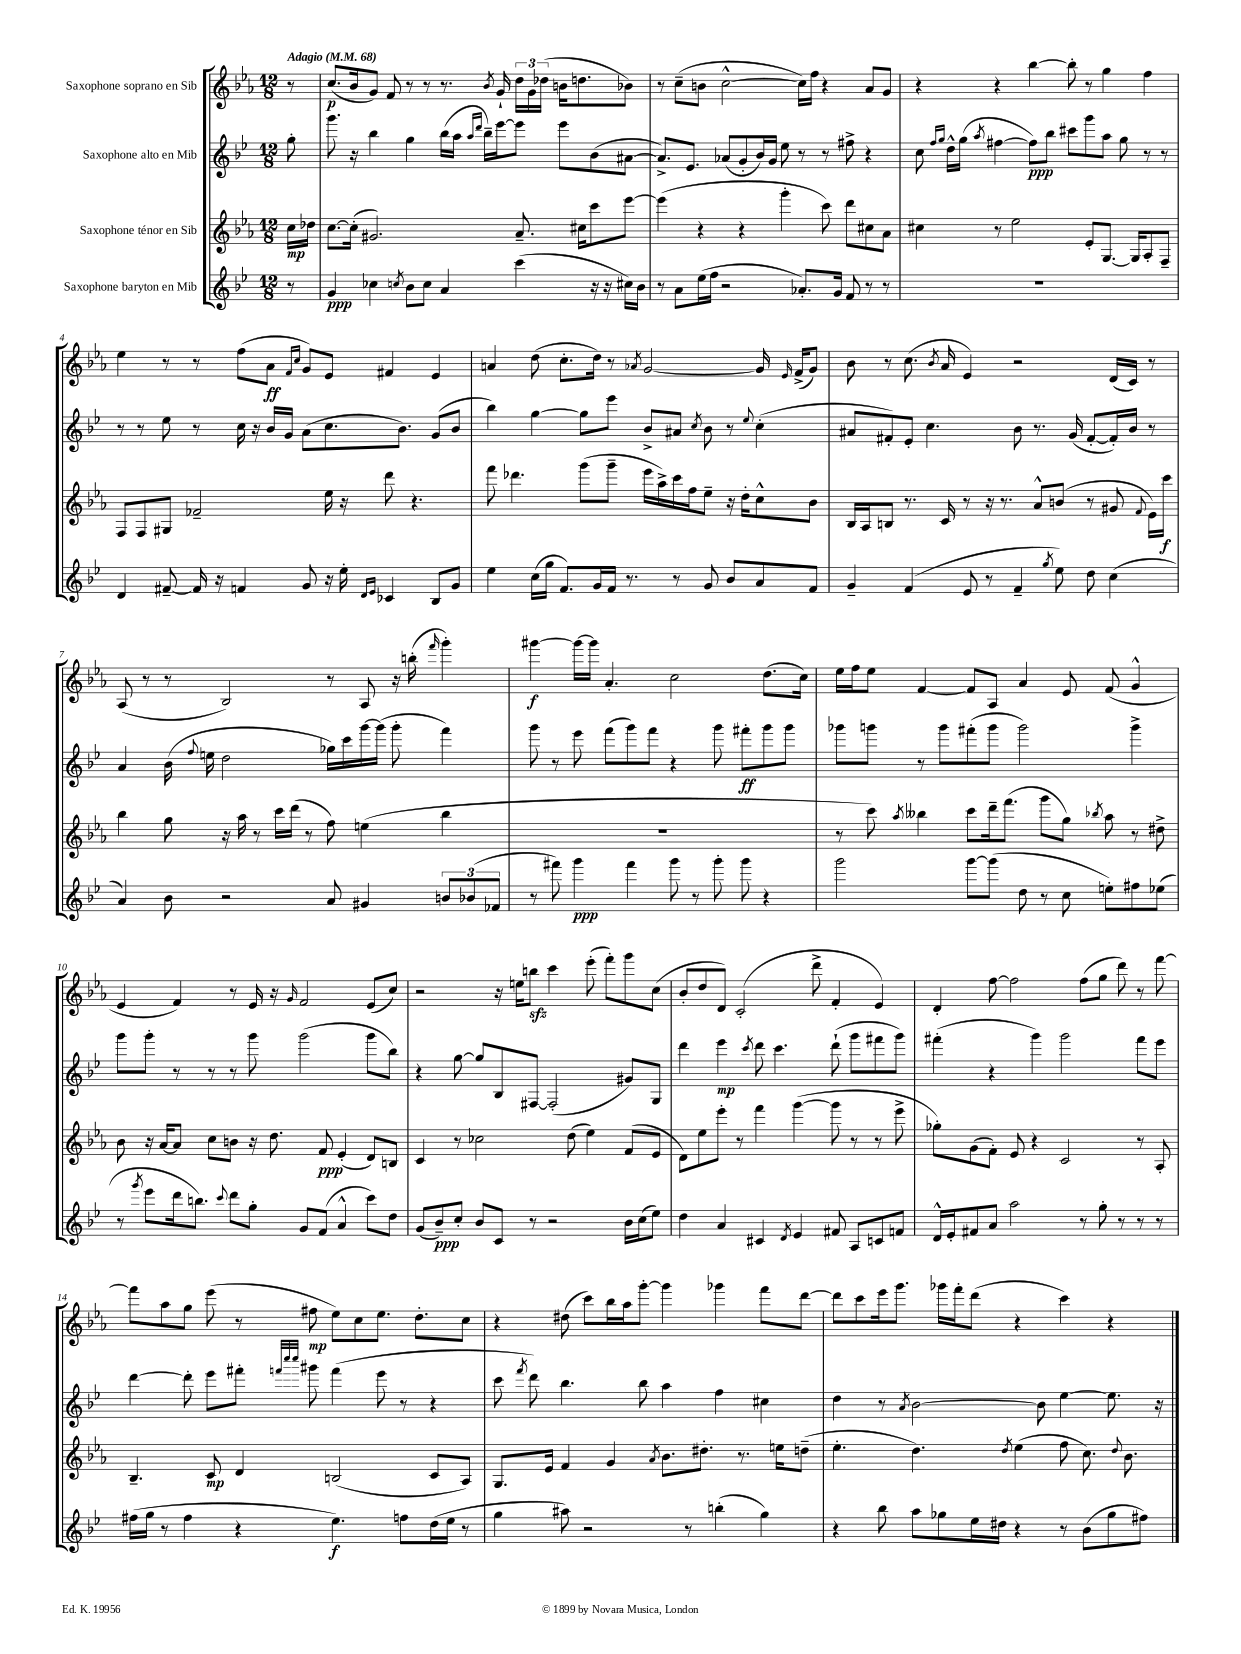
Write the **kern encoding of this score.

**kern	**dynam	**kern	**dynam	**kern	**dynam	**kern	**dynam
*part4	*part4	*part3	*part3	*part2	*part2	*part1	*part1
*staff4	*staff4	*staff3	*staff3	*staff2	*staff2	*staff1	*staff1
*I"Saxophone baryton en Mib	*	*I"Saxophone ténor en Sib	*	*I"Saxophone alto en Mib	*	*I"Saxophone soprano en Sib	*
*clefG2	*	*clefG2	*	*clefG2	*	*clefG2	*
*k[b-e-]	*	*k[b-e-a-]	*	*k[b-e-]	*	*k[b-e-a-]	*
*M12/8	*	*M12/8	*	*M12/8	*	*M12/8	*
*MM68	*	*MM68	*	*MM68	*	*MM68	*
=	=	=	=	=	=	=	=
!	!	!	!	!	!	!LO:TX:a:B:t=Adagio	!
8r	.	16cc\LL	mp	8gg'\	.	8r	.
.	.	16dd-X\JJ	.	.	.	.	.
=1	=1	=1	=1	=1	=1	=1	=1
4g/	ppp	[8.cc\L	.	8.ggg\	.	(8.cc/L	p
.	.	(16cc'\Jk]	.	16r	.	16b-/k	.
4cc-X\	.	2.g#X/)	.	4bb-\	.	8g/J)	.
.	.	.	.	.	.	8f/	.
8qccn/	.	.	.	.	.	.	.
8b-\L	.	.	.	4gg\	.	8r	.
8cc\J	.	.	.	.	.	8r	.
4a/	.	.	.	(16bb-\LL	.	8.r	.
.	.	.	.	16aa\JJ	.	.	.
.	.	.	.	16qqaa/LL	.	.	.
.	.	.	.	16qqddd/JJ	.	.	.
.	.	.	.	16bb-~\LL)	.	.	.
.	.	.	.	.	.	8qb-/	.
.	.	.	.	[16eee-\J	.	16g`/	.
(4ccc\	.	8.a-~/	.	8eee-\J]	.	24dd\LL	.
.	.	.	.	.	.	24g\	.
.	.	.	.	.	.	(24dd-X\JJ	.
.	.	.	.	8eee-\L	.	16bn\KL	.
.	.	16cc#X\KL	.	.	.	8.ddn\	.
16r	.	8ccc\	.	(8b-\	.	.	.
16r	.	.	.	.	.	.	.
16cc#X\LL)	.	[8eee-\J	.	[8a#X\J	.	8b-X\J)	.
16b-\JJ	.	.	.	.	.	.	.
=2	=2	=2	=2	=2	=2	=2	=2
8r	.	(4eee-\]	.	8.a#^/L])	.	8r	.
8a\L	.	.	.	.	.	(8cc~\L	.
.	.	.	.	8.e-/J	.	.	.
(16ee-\L	.	4r	.	.	.	8bn\J	.
16ff\JJ	.	.	.	.	.	.	.
2r	.	.	.	(8a-X/L	.	[2cc^^\	.
.	.	4r	.	8g'/	.	.	.
.	.	.	.	16b-/L)	.	.	.
.	.	.	.	16g/JJ	.	.	.
.	.	4ggg'\	.	8ee-\	.	.	.
8.a-X'/L)	.	.	.	8r	.	16cc\LL])	.
.	.	.	.	.	.	16ff\JJ	.
.	.	8ccc\)	.	8r	.	4r	.
16g/Jk	.	.	.	.	.	.	.
8f/	.	8ddd\L	.	8ff#X^\	.	.	.
8r	.	8cc#X\	.	4r	.	8a-/L	.
8r	.	8a-\J	.	.	.	8g/J	.
=3	=3	=3	=3	=3	=3	=3	=3
1.r	.	4cc#X\	.	8cc\	.	4r	.
.	.	.	.	16qqff/LL	.	.	.
.	.	.	.	16qqgg/JJ	.	.	.
.	.	.	.	16dd^^\LL	.	.	.
.	.	.	.	(16gg\JJ	.	.	.
.	.	.	.	8qaa/	.	.	.
.	.	8r	.	[4ff#X\	.	4r	.
.	.	2ee-\	.	.	.	.	.
.	.	.	.	8ff#\L])	ppp	[4bb-\	.
.	.	.	.	8bb-\J	.	.	.
.	.	.	.	8ccc#X\L	.	8bb-'\]	.
.	.	8e-'/L	.	8ggg\	.	8r	.
.	.	[8.G/J	.	8aa\J	.	4gg\	.
.	.	.	.	8gg\	.	.	.
.	.	16G/KL]	.	.	.	.	.
.	.	8A-'/	.	8r	.	4ff\	.
.	.	8F~/J	.	8r	.	.	.
!!LO:LB:g=z
=4	=4	=4	=4	=4	=4	=4	=4
4d/	.	8F/L	.	8r	.	4ee-\	.
.	.	8F/	.	8r	.	.	.
[8f#X~/	.	8G#X/J	.	8ee-\	.	8r	.
16f#/]	.	2f-X~/	.	8r	.	8r	.
16r	.	.	.	.	.	.	.
4fn/	.	.	.	16cc\	.	(8ff\L	.
.	.	.	.	16r	.	.	.
.	.	.	.	16b-/LL	.	8a-\J	ff
.	.	.	.	16g/JJ	.	.	.
.	.	.	.	.	.	16qqf/LL	.
.	.	.	.	.	.	16qqcc/JJ	.
8g/	.	.	.	(8a\L	.	8g/L)	.
16r	.	16ee-\	.	8.cc\	.	8e-/J	.
16ee-'\	.	16r	.	.	.	.	.
16qqd/LL	.	.	.	.	.	.	.
16qqe-/JJ	.	.	.	.	.	.	.
4c-X/	.	8ddd\	.	.	.	4f#X/	.
.	.	.	.	8.b-\J)	.	.	.
.	.	4.r	.	.	.	.	.
8B-/L	.	.	.	(8g/L	.	4e-/	.
8g/J	.	.	.	8b-/J	.	.	.
=5	=5	=5	=5	=5	=5	=5	=5
4ee-\	.	8fff\	.	4bb-\)	.	4an/	.
.	.	4.ddd-X\	.	.	.	.	.
(16cc\LL	.	.	.	[4gg\	.	(8dd\	.
16gg\JJ	.	.	.	.	.	.	.
8.f/L)	.	.	.	.	.	8.cc'\L	.
.	.	(8ggg\L	.	8gg\L]	.	.	.
16g/L	.	.	.	.	.	16dd\Jk)	.
16f/JJ	.	8ggg~\J	.	8eee-\J	.	8r	.
8.r	.	.	.	.	.	.	.
.	.	.	.	.	.	8qa-X/	.
.	.	16eee-\LL	.	8b-^/L	.	[2g/	.
.	.	16aa-^\)	.	.	.	.	.
8r	.	16ccc\	.	8a#X/J	.	.	.
.	.	16ff\J	.	.	.	.	.
.	.	.	.	8qcc/	.	.	.
8g/	.	8ee-~\J	.	8b-\	.	.	.
8b-/L	.	16r	.	8r	.	.	.
.	.	16dd'\KL	.	.	.	.	.
.	.	.	.	8qqee-/	.	.	.
8a/	.	8cc^^\	.	(4cc'\	.	16g/]	.
.	.	.	.	.	.	16qqe-/	.
.	.	.	.	.	.	(16f^/KL	.
8f/J	.	8b-\J	.	.	.	8g/J)	.
=6	=6	=6	=6	=6	=6	=6	=6
4g~/	.	16B-/LL	.	8a#X/L	.	8b-\	.
.	.	16A-/J	.	.	.	.	.
.	.	8Bn/J	.	8f#X'/)	.	8r	.
(4f/	.	8.r	.	8e-'/J	.	(8.cc\	.
.	.	.	.	4.cc\	.	.	.
.	.	.	.	.	.	8qb-/	.
.	.	16c/	.	.	.	16a-/	.
8e-/	.	8r	.	.	.	4e-/)	.
8r	.	16r	.	.	.	.	.
.	.	8.r	.	.	.	.	.
4f~/	.	.	.	8b-\	.	2r	.
.	.	8a-^^/L	.	8.r	.	.	.
8qgg/	.	.	.	.	.	.	.
8ee-\)	.	(8bn/J	.	.	.	.	.
.	.	.	.	(16g/	.	.	.
8dd\	.	8r	.	[8f#'/L	.	.	.
(4cc\	.	8g#X/	.	16f#'/L])	.	(16d/LL	.
.	.	.	.	16b-/JJ	.	16c/JJ)	.
.	.	8qqf/	.	.	.	.	.
.	.	16e-\LL)	.	8r	.	8r	.
.	.	16ccc\JJ	f	.	.	.	.
!!LO:LB:g=z
=7	=7	=7	=7	=7	=7	=7	=7
4a/)	.	4bb-\	.	4a/	.	(8A-/	.
.	.	.	.	.	.	8r	.
8b-\	.	8gg\	.	(16b-\	.	8r	.
.	.	.	.	8qqff/	.	.	.
.	.	.	.	16een\	.	.	.
2r	.	16r	.	2dd\	.	2B-/)	.
.	.	16aa-\	.	.	.	.	.
.	.	8r	.	.	.	.	.
.	.	16ccc\LL	.	.	.	.	.
.	.	(16ddd\JJ	.	.	.	.	.
.	.	8r	.	.	.	.	.
8a/	.	8ff\)	.	16gg-X\LL)	.	8r	.
.	.	.	.	16ccc\	.	.	.
4g#X/	.	(4een\	.	[16ggg\	.	8A-/	.
.	.	.	.	(16ggg\JJ]	.	.	.
.	.	.	.	8ggg'\	.	16r	.
.	.	.	.	.	.	(16bbn'\	.
.	.	.	.	.	.	16qqfff/	.
12bn/L	.	4bb-\	.	4fff\)	.	4ggg'\)	.
(12b-X/	.	.	.	.	.	.	.
12f-X/J	.	.	.	.	.	.	.
=8	=8	=8	=8	=8	=8	=8	=8
8r	.	1.r	.	8ggg\	.	[4ggg#X\	f
8fff#X\)	.	.	.	8r	.	.	.
4ggg\	ppp	.	.	8eee-\	.	16ggg#\LL_	.
.	.	.	.	.	.	16ggg#\JJ]	.
.	.	.	.	(8fff\L	.	4.a-'/	.
4fff#\	.	.	.	8ggg\)	.	.	.
.	.	.	.	8fff\J	.	.	.
8ggg\	.	.	.	4r	.	2cc\	.
8r	.	.	.	.	.	.	.
8ggg'\	.	.	.	8ggg\	.	.	.
8ggg\	.	.	.	8fff#X'\L	ff	.	.
4r	.	.	.	8ggg\	.	(8.dd\L	.
.	.	.	.	8ggg\J	.	.	.
.	.	.	.	.	.	16cc\Jk)	.
=9	=9	=9	=9	=9	=9	=9	=9
2ggg\	.	8r	.	8ggg-X\L	.	16ee-\LL	.
.	.	.	.	.	.	16ff\J	.
.	.	8ccc\)	.	8gggn\J	.	8ee-\J	.
.	.	8qaa-/	.	.	.	.	.
.	.	4bb--X\	.	8r	.	[4f/	.
.	.	.	.	8ggg\L	.	.	.
[8ggg\L	.	8ccc\L	.	(8fff#X'\	.	8f/L]	.
(8ggg\J]	.	16ddd~\k	.	8ggg\J	.	8A-/J	.
.	.	(8.fff\J	.	.	.	.	.
8dd\	.	.	.	2ggg\)	.	4a-/	.
8r	.	8ggg\L	.	.	.	.	.
8cc\	.	8gg\J)	.	.	.	8e-/	.
.	.	8qbb-X/	.	.	.	.	.
8een'\L)	.	8aa-\	.	.	.	(8f/	.
8ff#X\	.	8r	.	4ggg^\	.	4g^^/	.
(8ee-X\J	.	8dd#X^\	.	.	.	.	.
!!LO:LB:g=z
=10	=10	=10	=10	=10	=10	=10	=10
8r	.	8b-\	.	8ggg\L	.	4e-/	.
8qggg/	.	.	.	.	.	.	.
8eee-\L	.	16r	.	8ggg'\J	.	.	.
.	.	[16a-/KL	.	.	.	.	.
16ddd\k	.	8a-/J]	.	8r	.	4f/)	.
8.bbn\J)	.	.	.	.	.	.	.
.	.	8cc\L	.	8r	.	.	.
8qqccc/	.	.	.	.	.	.	.
8ddd\L	.	8bn\J	.	8r	.	8r	.
8gg'\J	.	16r	.	8ggg\	.	16e-/	.
.	.	8.dd\	.	.	.	16r	.
.	.	.	.	.	.	16qqg/	.
8g/L	.	.	.	(2ggg\	.	2f/	.
(8f/J	.	8f/	ppp	.	.	.	.
4a^^/	.	(4e-'/	.	.	.	.	.
8ccc\L)	.	8d/L)	.	8ggg\L	.	(8e-/L	.
8dd\J	.	8Bn/J	.	8bb-\J)	.	8cc/J)	.
=11	=11	=11	=11	=11	=11	=11	=11
(8g/L	.	4c/	.	4r	.	2r	.
8b-~/)	ppp	.	.	.	.	.	.
8cc'/J	.	8r	.	[8gg\	.	.	.
8b-/L	.	2cc-X\	.	8gg/L]	.	.	.
8c/J	.	.	.	8B-/	.	16r	.
.	.	.	.	.	.	16een\KL	.
8r	.	.	.	[8F#X/J	.	8bbnzz\J	.
2r	.	.	.	(2F#'/]	.	4ccc\	.
.	.	(8dd\	.	.	.	.	.
.	.	4ee-\)	.	.	.	(8eee-'\	.
.	.	.	.	.	.	8fff'\L)	.
16b-\LL	.	(8f/L	.	8g#X/L)	.	8ggg\	.
(16cc\J	.	.	.	.	.	.	.
8ee-\J)	.	8e-/J	.	8G/J	.	(8cc\J	.
=12	=12	=12	=12	=12	=12	=12	=12
4dd\	.	8d\L)	.	4ddd\	.	8b-'/L	.
.	.	8ee-\	.	.	.	8dd/	.
4a/	.	8eee-'\J	.	4eee-\	mp	8d/J)	.
.	.	8r	.	.	.	(2c'/	.
.	.	.	.	8qccc/	.	.	.
4c#X/	.	4fff\	.	8ddd\	.	.	.
.	.	.	.	4.ccc\	.	.	.
8qd/	.	.	.	.	.	.	.
4e-/	.	([4ggg\	.	.	.	.	.
.	.	.	.	.	.	8ddd^\	.
8f#X/	.	8ggg\]	.	(8ddd`\	.	4f'/	.
8A/L	.	8r	.	8ggg\L	.	.	.
8cn/	.	8r	.	8fff#X\	.	4e-/)	.
8fn/J	.	8eee-^\	.	8ggg\J)	.	.	.
=13	=13	=13	=13	=13	=13	=13	=13
16d^^/LL	.	8gg-X'\L)	.	(4fff#X'\	.	4d'/	.
16e-'/J	.	.	.	.	.	.	.
8f#X/	.	(8g\	.	.	.	.	.
8a/J	.	8f'\J)	.	4r	.	[8ff\	.
2aa\	.	8e-/	.	.	.	2ff\]	.
.	.	4r	.	4ggg\)	.	.	.
.	.	2c/	.	2ggg\	.	.	.
8r	.	.	.	.	.	(8ff\L	.
8gg'\	.	.	.	.	.	8gg\J	.
8r	.	.	.	.	.	8ddd\)	.
8r	.	8r	.	8fff#\L	.	8r	.
8r	.	8A-'/	.	8eee-\J	.	[8fff\	.
!!LO:LB:g=z
=14	=14	=14	=14	=14	=14	=14	=14
(16ff#X\LL	.	4.B-~/	.	[4ddd\	.	8fff\L]	.
16gg\JJ	.	.	.	.	.	.	.
8r	.	.	.	.	.	8aa-\	.
4ff#\	.	.	.	8ddd'\]	.	8gg\J	.
.	.	8c/	mp	8eee-\L	.	(8eee-\	.
4r	.	4d/	.	8fff#X'\J	.	8r	.
.	.	.	.	32qqfffn/LLL	.	.	.
.	.	.	.	32qqcccc/	.	.	.
.	.	.	.	32qqcccc/JJJ	.	.	.
.	.	.	.	8ggg#X\	.	8ff#X\	mp
4.ee-\)	f	(2Bn/	.	(4fff\	.	8ee-\L)	.
.	.	.	.	.	.	8cc\	.
.	.	.	.	8eee-\	.	8.ee-\J	.
8ffn\L	.	.	.	8r	.	.	.
.	.	.	.	.	.	8.dd'\L	.
(16dd\L	.	8c/L	.	4r	.	.	.
16ee-\JJ	.	.	.	.	.	.	.
8r	.	8A-/J)	.	.	.	8cc\J	.
=15	=15	=15	=15	=15	=15	=15	=15
4gg\	.	8.G/L	.	8ccc\	.	4r	.
.	.	.	.	8qfff/	.	.	.
.	.	.	.	8ddd\)	.	.	.
.	.	16e-/Jk	.	.	.	.	.
8aa#X\)	.	4f/	.	4.bb-\	.	(8dd#X\	.
2r	.	.	.	.	.	8ccc\L)	.
.	.	4g/	.	.	.	16bb-\L	.
.	.	.	.	.	.	16aa-\J	.
.	.	.	.	8bb-\	.	[8ggg'\J	.
.	.	8qa-/	.	.	.	.	.
.	.	8.b-\L	.	4aa\	.	4ggg\]	.
8r	.	.	.	.	.	.	.
.	.	8.dd#X'\J	.	.	.	.	.
(4bbn'\	.	.	.	4ff\	.	4ggg-X\	.
.	.	8.r	.	.	.	.	.
4gg\)	.	.	.	4cc#X\	.	8fff\L	.
.	.	16een\KL	.	.	.	.	.
.	.	(8ddn~\J	.	.	.	[8ddd\J	.
=16	=16	=16	=16	=16	=16	=16	=16
4r	.	4.ee-'\	.	4dd\	.	8ddd\L]	.
.	.	.	.	.	.	8ccc\	.
8bb-\	.	.	.	8r	.	16eee-\k	.
.	.	.	.	.	.	8.ggg\J	.
.	.	.	.	8qa/	.	.	.
8aa\L	.	4.dd\)	.	[2b-\	.	.	.
8gg-X\	.	.	.	.	.	16ggg-X\LL	.
.	.	.	.	.	.	16fff'\J	.
16ee-\L	.	.	.	.	.	(8ddd\J	.
16dd#X\JJ	.	.	.	.	.	.	.
.	.	8qdd/	.	.	.	.	.
4r	.	(4ee-\	.	.	.	4r	.
.	.	.	.	8b-\]	.	.	.
8r	.	8ff\	.	[4ee-\	.	4ccc\)	.
(8b-\L	.	8.cc\)	.	.	.	.	.
8gg-\	.	.	.	8.ee-\]	.	4r	.
.	.	8qqdd/	.	.	.	.	.
.	.	8.b-\	.	.	.	.	.
8ff#X\J)	.	.	.	.	.	.	.
.	.	.	.	16r	.	.	.
==	==	==	==	==	==	==	==
*-	*-	*-	*-	*-	*-	*-	*-
